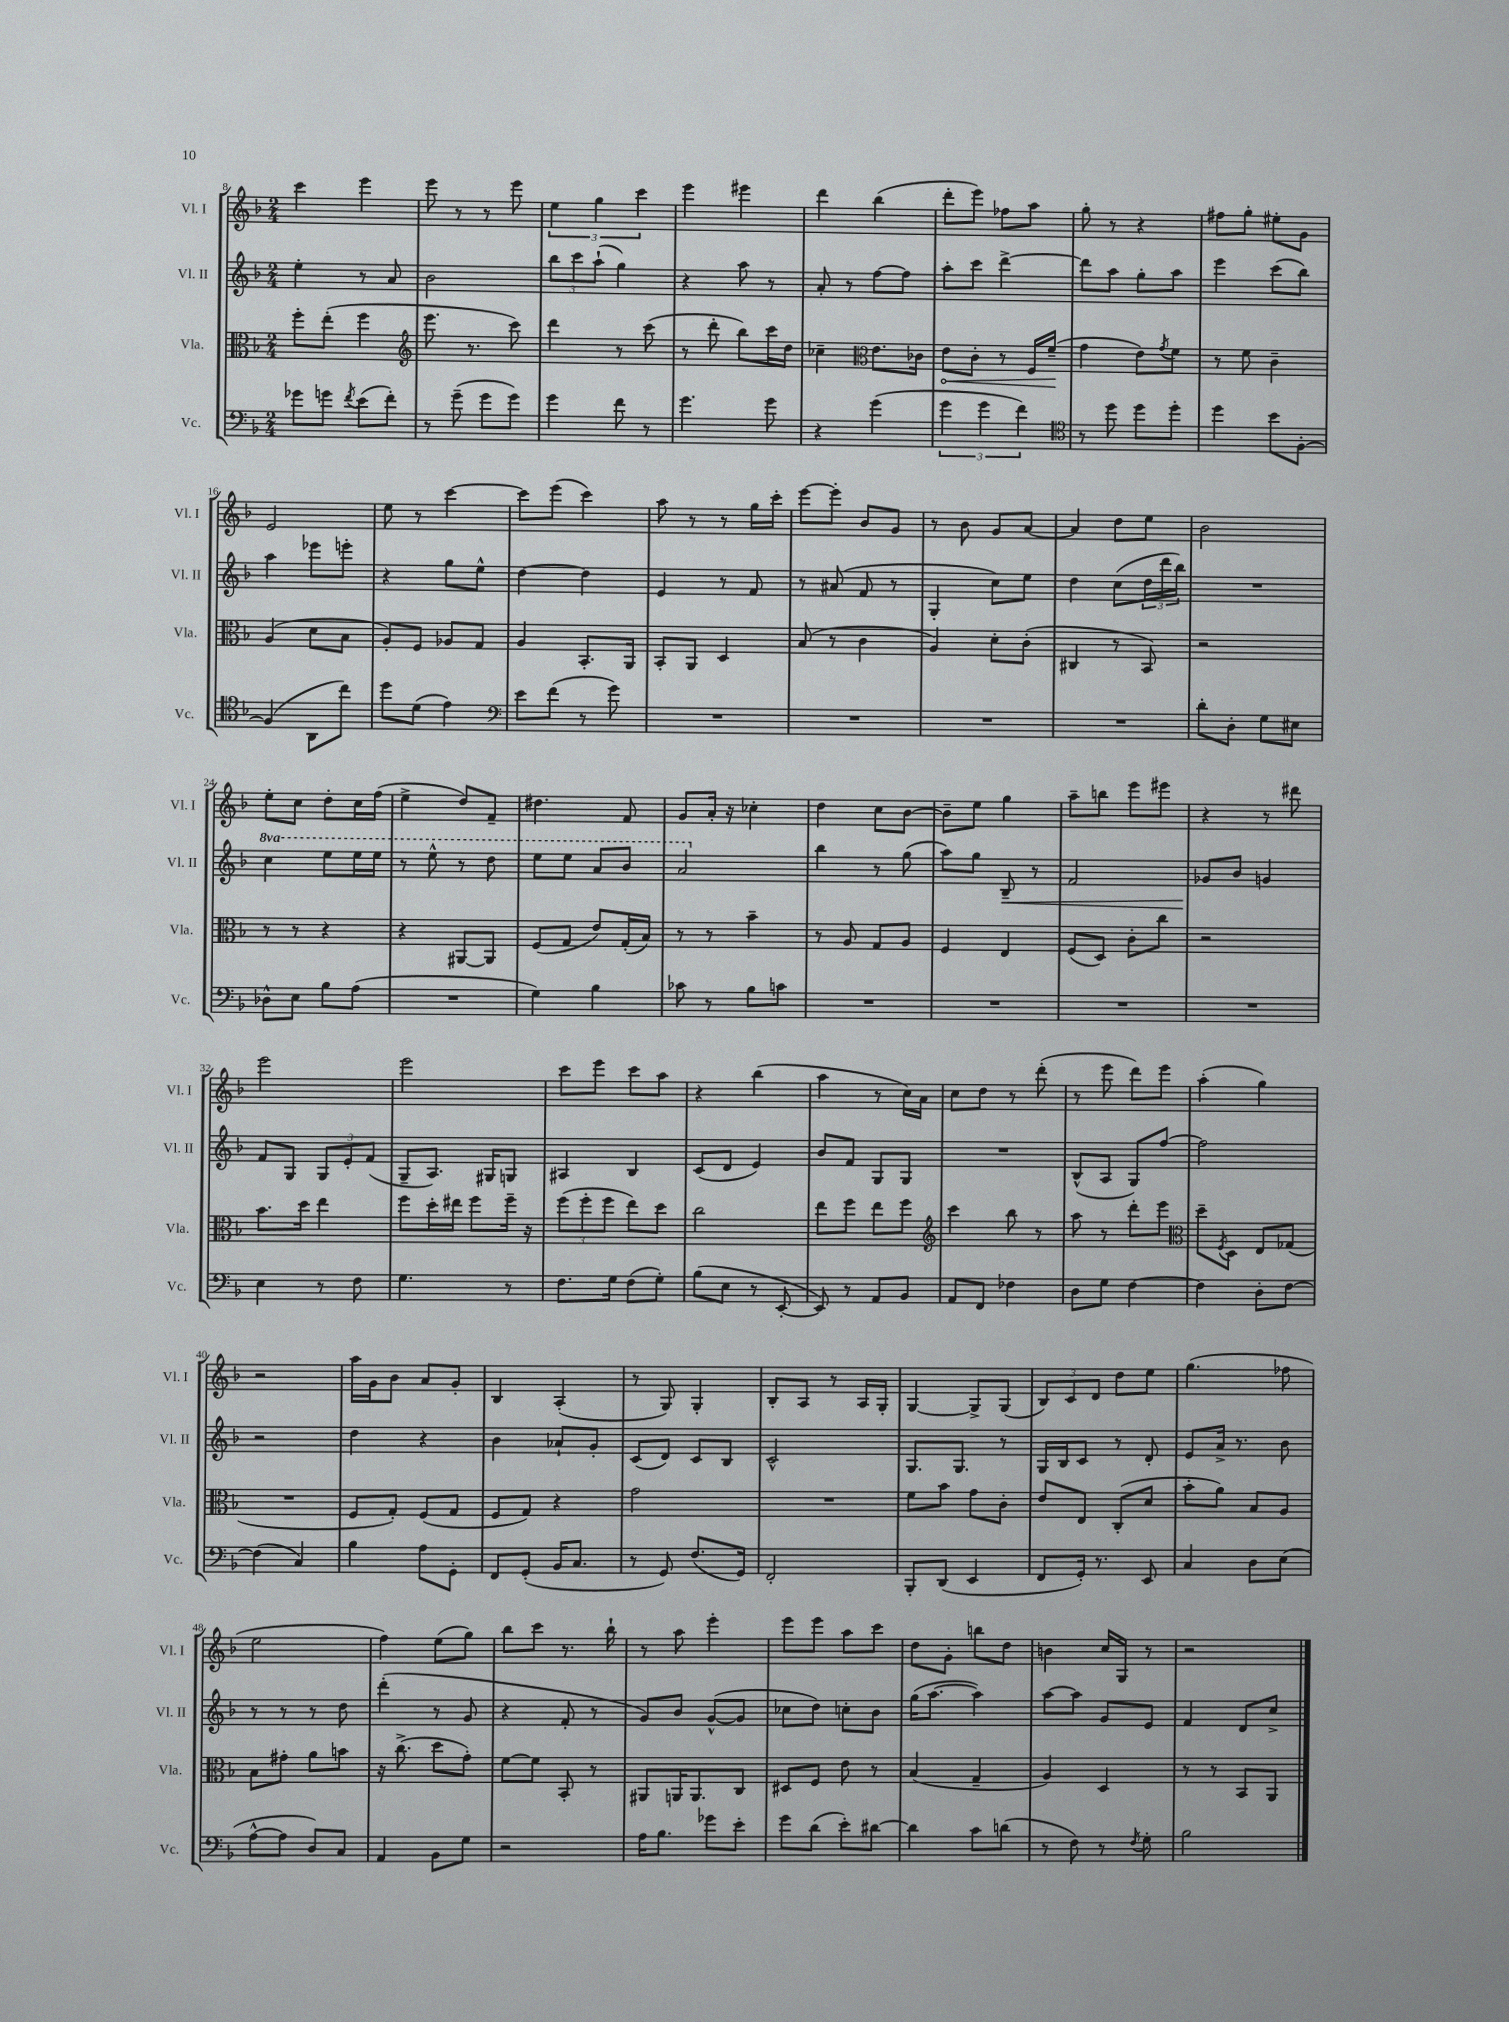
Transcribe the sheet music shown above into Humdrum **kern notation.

**kern	**kern	**kern	**kern
*staff4	*staff3	*staff2	*staff1
*clefF4	*clefC3	*clefG2	*clefG2
*k[b-]	*k[b-]	*k[b-]	*k[b-]
*M2/4	*M2/4	*M2/4	*M2/4
8g-\L	8ff'\L	4ee'\	4ccc\
8g\J	(8ee'\J	.	.
8qf/	.	.	.
(8e\L	4ff\	8r	4eee\
8f'\J)	.	8a/	.
=	=	=	=
*	*clefG2	*	*
8r	8.eee\	2b-\	8eee\
(8g~\	.	.	8r
.	8.r	.	.
8g\L	.	.	8r
8g\J)	8ccc\)	.	8eee\
=	=	=	=
4g\	4ddd\	12bb-\L	6ee\
.	.	12ccc\	.
.	.	(12aa`\J	6gg\
8f\	8r	4gg\)	.
.	.	.	6ccc\
8r	(8ccc\	.	.
=	=	=	=
4.g\	8r	4r	4eee\
.	8ddd'\	.	.
.	8bb-\L)	8aa\	4eee#\
8g\	16ccc\L	8r	.
.	16dd\JJ	.	.
=	=	=	=
4r	4cc-~\	8a'/	4ddd\
.	.	8r	.
*	*clefC3	*	*
(4g\	8.e\L	[8ff\L	(4bb-\
.	.	8ff\]J	.
.	16c-\Jk	.	.
=	=	=	=
6g\	8e\L	8aa'\L	8ddd'\L
.	8c'\J	8ccc\J	8eee\J)
6g\	.	.	.
.	8r	[4ddd^\	8ff-\L
6f\)	.	.	.
.	16F/LL	.	8aa\J
.	(16f~/JJ	.	.
=	=	=	=
*clefC4	*	*	*
8r	4g\	8ddd\]L	8gg'\
8dd\	.	8aa\J	8r
8dd\L	8e\L)	8gg'\L	4r
.	8qg/	.	.
8dd'\J	8f\J	8aa\J	.
=	=	=	=
4dd\	8r	4eee\	8ff#\L
.	8f\	.	8gg'\J
8b-\L	4c~\	(8ccc\L	8ee#'\L
[8F'\J	.	8bb-\J)	8g\J
=	=	=	=
(4F/]	(4A/	4aa\	2e/
8AA\L	8d\L	8eee-\L	.
8cc\J)	8B-\J	8eee'\J	.
=	=	=	=
8dd\L	8A'/L)	4r	8ee\
(8d\J	8F/J	.	8r
4e\)	8A-/L	8gg\L	[4ccc\
.	8G/J	8ee^^\J	.
=	=	=	=
*clefF4	*	*	*
8e\L	4A/	[4dd\	8ccc\]L
(8f\J	.	.	(8eee\J
8r	8.BB-'/L	4dd\]	4ccc\)
8g\)	.	.	.
.	16AA/Jk	.	.
=	=	=	=
2r	8BB-'/L	4e/	8aa\
.	8AA/J	.	8r
.	4D/	8r	8r
.	.	8f/	16gg\LL
.	.	.	16ccc'\JJ
=	=	=	=
2r	(8B-/	8r	[8eee\L
.	8r	(8a#/	8eee'\]J
.	4c\	8f/	8b-/L
.	.	8r	8g/J
=	=	=	=
2r	4A/)	4G'/	8r
.	.	.	8b-\
.	8d'\L	8cc\L)	8g/L
.	(8c'\J	8ee\J	[8a/J
=	=	=	=
2r	4C#/	4dd\	4a/]
.	8r	(8cc\L	8dd\L
.	8BB-/)	24dd\L	8ee\J
.	.	24ddd\	.
.	.	24bb-\JJ)	.
=	=	=	=
8d'\L	2r	2r	2b-\
8D'\J	.	.	.
8G\L	.	.	.
8E#\J	.	.	.
=	=	=	=
8D-^^\L	8r	4ccc\	8ee'\L
8E\J	8r	.	8cc\J
8B-\L	4r	8eee\L	8dd'\L
(8A\J	.	16eee\L	16cc\L
.	.	16eee\JJ	(16ff\JJ
=	=	=	=
2r	4r	8r	4ee^\
.	.	8eee^^\	.
.	[8AA#/L	8r	8dd/L)
.	8AA#/]J	8ddd\	8f~/J
=	=	=	=
4G\)	(8F/L	8eee\L	4.dd#\
.	8G/J	8eee\J	.
4B-\	8e/L)	8aa/L	.
.	(16G'/L	8bb-/J	8f/
.	16B-/JJ)	.	.
=	=	=	=
8c-\	8r	2aa/	8g/L
8r	8r	.	16a'/Jk
.	.	.	16r
8B-\L	4b-~\	.	4cc-'\
8c\J	.	.	.
=	=	=	=
2r	8r	4bb-\	4dd\
.	8A/	.	.
.	8G/L	8r	8cc\L
.	8A/J	(8gg\	[8b-\J
=	=	=	=
2r	4F/	8aa\L)	8b-~\]L
.	.	8gg\J	8ee\J
.	4E/	8B-~/	4gg\
.	.	8r	.
=	=	=	=
2r	(8F/L	2f/	8aa~\L
.	8D/J)	.	8bb\J
.	8c'\L	.	8eee\L
.	8cc\J	.	8eee#\J
=	=	=	=
2r	2r	8g-/L	4r
.	.	8b-/J	.
.	.	4g/	8r
.	.	.	8ddd#\
=	=	=	=
4E\	8.b-\L	8f/L	2eee\
.	.	8G/J	.
.	16dd\Jk	.	.
8r	4ee\	12G/L	.
.	.	12e'/	.
8F\	.	.	.
.	.	(12f/J	.
=	=	=	=
4.G\	8ff\L	8G~/L	2eee\
.	16dd'\L	8.A/J)	.
.	16ee#\JJ	.	.
.	8ff\L	.	.
.	.	16G#/LK	.
8r	16ff~\Jk	8G/J	.
.	16r	.	.
=	=	=	=
8.F\L	(12ff\L	4A#/	8ccc\L
.	12ff'\	.	.
.	.	.	8eee\J
.	12ff\J	.	.
16G\Jk	.	.	.
(8F\L	8ee\L)	4B-/	8ccc\L
8G'\J)	8dd\J	.	8aa\J
=	=	=	=
(8B-\L	2cc\	(8c/L	4r
8E\J	.	8d/J	.
8r	.	4e/)	(4bb-\
[8EE'/	.	.	.
=	=	=	=
8EE/])	8ee\L	8b-/L	4aa\
8r	8ff\J	8f/J	.
8AA/L	8ee\L	8G/L	8r
8BB-/J	8ff\J	8G/J	16cc\LL)
.	.	.	16a\JJ
=	=	=	=
*	*clefG2	*	*
8AA/L	4ccc\	2r	8cc\L
8FF/J	.	.	8dd\J
4F-\	8bb-\	.	8r
.	8r	.	(8ddd'\
=	=	=	=
8D\L	8aa\	(8B-^^/L	8r
8G\J	8r	8A/J	8eee\
[4F\	8ddd'\L	8G/L)	8ddd\L)
.	8eee\J	[8ff/J	8eee\J
=	=	=	=
*	*clefC3	*	*
4F\]	8dd~\L	2ff\]	(4aa'\
.	8qF/	.	.
.	8D\J	.	.
8D'\L	8E/L	.	4gg\)
[8F\J	(8G-/J	.	.
=	=	=	=
(4F\]	2r	2r	2r
4C/)	.	.	.
=	=	=	=
4B-\	8F/L	4dd\	16aa\LL
.	.	.	16g\J
.	8G'/J)	.	8b-\J
8A\L	(8F/L	4r	8a/L
8GG'\J	8G/J	.	8g'/J
=	=	=	=
8FF/L	8F/L	4b-\	4B-/
(8GG'/J	8G/J)	.	.
16BB-/LK	4r	8a-`/L	(4A'/
8.C/J	.	.	.
.	.	8g'/J	.
=	=	=	=
8r	2g\	(8c/L	8r
8GG/)	.	8d/J)	8G/)
(8.F/L	.	8c/L	4G'/
.	.	8B-/J	.
16GG/Jk)	.	.	.
=	=	=	=
2FF'/	2r	2c^^/	8B-'/L
.	.	.	8A/J
.	.	.	8r
.	.	.	16A/LL
.	.	.	16G'/JJ
=	=	=	=
8BBB-'/L	8f\L	8.G/L	[4G/
(8DD/J	8b-\J	.	.
.	.	8.G/J	.
4EE/	8g\L	.	8G^/]L
.	8c'\J	8r	(8G/J
=	=	=	=
8FF/L	8e/L	16G/LL	12B-/L)
.	.	16B-/J	.
.	.	.	12c/
16GG'/Jk)	8E/J	8c/J	.
.	.	.	12d/J
8.r	.	.	.
.	(8C'/L	8r	8dd\L
8EE/	8d/J	8d'/	8ee\J
=	=	=	=
4C/	8b-'\L	8e/L	(4.gg\
.	8a\J)	16a^/Jk	.
.	.	8.r	.
8D\L	8B-/L	.	.
(8E\J	8A/J	8b-\	8ff-\
=	=	=	=
[8A^^\L	8B-\L	8r	2ee\
8A\]J	8g#'\J	8r	.
8D/L)	8a\L	8r	.
8C/J	8b\J	8dd\	.
=	=	=	=
4AA/	16r	(4ddd'\	4ff\)
.	(8.cc^\	.	.
8BB-\L	8dd\L	8r	(8ee\L
8G\J	8g'\J)	8g/	8gg\J)
=	=	=	=
2r	[8f\L	4r	8bb-\L
.	8f\]J	.	8ccc\J
.	8BB-'/	8f'/	8.r
.	8r	8r	.
.	.	.	16bb-`\
=	=	=	=
16A\LK	8AA#/L	8g/L)	8r
8.B-\J	.	.	.
.	16AA/K	8b-/J	8aa\
.	8.AA/	.	.
8g-\L	.	([8g^^/L	4eee'\
8e'\J	8C/J	8g/]J	.
=	=	=	=
8g\L	8D#/L	8cc-\L	8eee\L
(8d\J	8F/J	8dd\J)	8eee\J
8e'\L)	8e\	8cc'\L	8aa\L
[8d#\J	8r	8b-\J	8ccc\J
=	=	=	=
4d#\]	(4B-/	(16gg\LK	8dd\L
.	.	[8.aa\J	.
.	.	.	8g'\J
8c\L	4G~/	4aa\])	8bb\L
(8d\J	.	.	8dd\J
=	=	=	=
8r	4A/)	[8aa\L	4b\
8F\)	.	8aa\]J	.
8r	4D/	8g/L	16cc/LL
.	.	.	16G/JJ
8qF/	.	.	.
8G'\	.	8e/J	8r
=	=	=	=
2B-\	8r	4f/	2r
.	8r	.	.
.	8BB-/L	8d/L	.
.	8AA/J	8cc^/J	.
==	==	==	==
*-	*-	*-	*-
